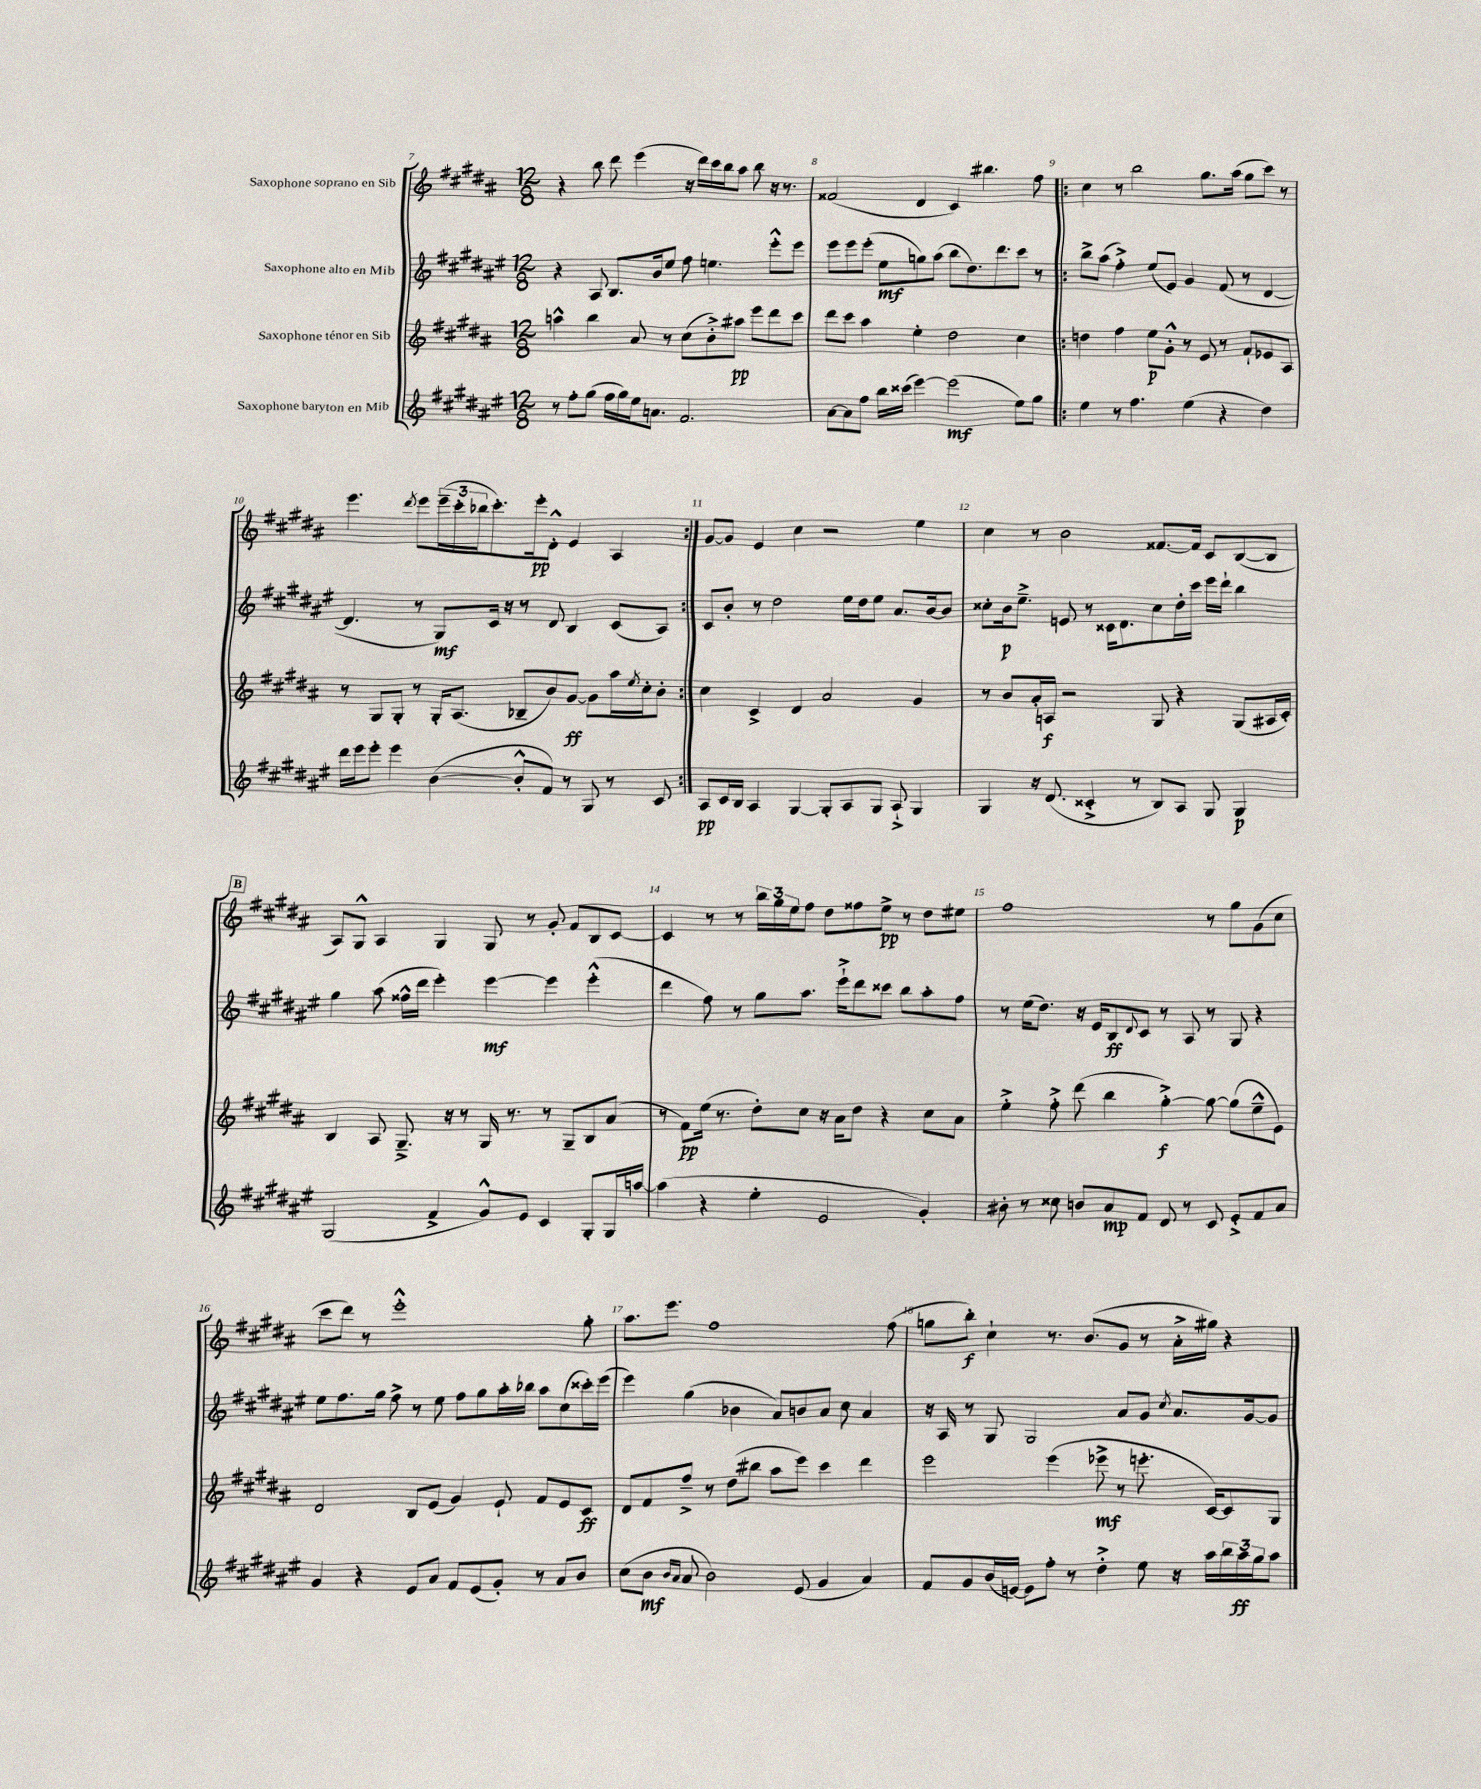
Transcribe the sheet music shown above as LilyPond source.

<<
\new StaffGroup <<
\new Staff = "s0" \with { instrumentName = "Saxophone soprano en Sib" } {
    \clef treble \key b \major \numericTimeSignature \time 12/8
    r4 b''8 dis'''8 e'''4( r16 dis'''16) cis'''16 b''16 ais''8 b''8 r16 r8. |
    fisis'2( dis'4 cis'4) bis''4. fis''8 |
    \repeat volta 2 { cis''4 r8 b''2 gis''8. ais''16( gis''8 cis'''8) r8 |
    e'''4. \acciaccatura { dis'''8 } e'''8 \tuplet 3/2 { e'''16--( cis'''16-. bes''16 } cis'''8.-.) e'''16-.\pp dis'8-.-^ e'4 ais4 | }
    gis'8~ gis'8 e'4 cis''4 r2 e''4 |
    cis''4 r8 b'2 fisis'8.~ fisis'16 cis'8 b8~( b8 |
    \mark \markup { \box "B" } ais8) gis8-^ ais4 gis4 gis8 r8 gis'8-. fis'8 b8 cis'8~ |
    cis'4 r8 r8 \tuplet 3/2 { b''16 gis''16 e''16 } fis''8 dis''8 fisis''8 e''8->\pp r8 dis''8 eis''8 |
    fis''1 r8 gis''8 gis'8( cis''8 |
    cis'''8 dis'''8) r8 e'''1-.-^ gis''8-. |
    ais''8. e'''8. fis''1 fis''8( |
    g''8 b''8-.\f) cis''4-! r8. b'8.( gis'8 r8 ais'16-.-> gis''16) r4 \bar "|." |
}
\new Staff = "s1" \with { instrumentName = "Saxophone alto en Mib" } {
    \clef treble \key fis \major \numericTimeSignature \time 12/8
    r4 ais8 b8. b'16 eis''8 fis''8 e''4. eis'''8-.-^ eis'''8 |
    eis'''8 eis'''8 eis'''8-.( eis''8\mf g''8) ais''8( b''8 dis''8.) dis'''8. cis'''8 r8 |
    \repeat volta 2 { b''8-> ais''8( fis''4-.->) eis''8( eis'8) gis'4 fis'8( r8 dis'4~ |
    dis'4. r8 gis8\mf) cis'16 r16 r8 dis'8 b4 cis'8( ais8) | }
    cis'8 b'8-. r8 dis''2 eis''16 dis''16 eis''8 ais'8. b'16~ b'8 |
    cisis''8-. b'16\p eis''8.---> e'8 r8 cisis'16 dis'8. cisis''8 dis''16-. cis'''16 eis'''16 dis'''16-! b''4 |
    \mark \markup { \box "B" } gis''4 ais''8( fisis''16-^ dis'''16 eis'''4-.) eis'''4~\mf eis'''4 eis'''4-.-^( |
    dis'''4 fis''8) r8 gis''8 ais''8. eis'''16-!-> dis'''8 cisis'''8 b''8 ais''8-. fis''8 |
    r8 eis''16( dis''8.) r16 eis'16 b8\ff \appoggiatura { dis'8 } cis'8 r8 ais8 r8 gis8 r4 |
    eis''8 fis''8. gis''16 fis''8-> r8 eis''8 fis''8 gis''8 ais''16-. bes''16 ais''8 cis''8( cisis'''16-.) eis'''16( |
    eis'''4) gis''4( bes'4 ais'8) b'8 ais'8 cis''8 ais'4 |
    r16 ais16 r8 gis8 gis2 ais'8 gis'8 \acciaccatura { cis''8 } ais'8. gis'16~ gis'8 \bar "|." |
}
\new Staff = "s2" \with { instrumentName = "Saxophone ténor en Sib" } {
    \clef treble \key b \major \numericTimeSignature \time 12/8
    a''4-^ b''4 ais'8 r8 cis''8( b'8-.->) ais''8\pp e'''8 dis'''8 cis'''8 |
    dis'''8 cis'''8 ais''4 e''4-. dis''2 cis''4 |
    \repeat volta 2 { d''4 fis''4 e''8\p gis'8-.-^ r8 e'8 r8 fis'8-! ees'8 ais8 |
    r8 gis8 gis8-. r8 gis16-. ais8.( bes8-- b'8) gis'8~\ff gis'8 ais''16 \acciaccatura { e''8 } cis''16-. b'8-. | }
    cis''4 cis'4-> dis'4 ais'2 gis'4 |
    r8 b'8 ais'16-. a16\f r2 gis8 r4 gis8( ais16 cis'16-.) |
    \mark \markup { \box "B" } b4 ais8 gis8.---> r16 r8 gis16 r8. r8 gis8-- b8 ais'8( |
    r8 fis'8\pp) e''16( r8. dis''8-.) cis''8 r16 ais'16 dis''8 r4 cis''8 ais'8 |
    e''4-.-> fis''8-.-> dis'''8( b''4 gis''4~-.->\f) gis''8~ gis''8( e''8---^ e'8) |
    dis'2 b8 e'8( gis'4) e'8-! fis'8 e'8 cis'8\ff |
    dis'8 fis'8 fis''8---> r8 dis''8( bis''8 ais''8 e'''8) cis'''4 dis'''4 |
    e'''2 e'''4( ees'''8->\mf r8 e'''8.-. cis'16~) cis'8 gis8 \bar "|." |
}
\new Staff = "s3" \with { instrumentName = "Saxophone baryton en Mib" } {
    \clef treble \key fis \major \numericTimeSignature \time 12/8
    r8 fis''8-. gis''8( fis''16 gis''16) eis''16 a'8. fis'2. |
    ais'8~ ais'8 fis''8 b''16 cisis'''16( eis'''4~) eis'''2\mf( eis''8) gis''8 |
    \repeat volta 2 { eis''4 r8 fis''4. eis''4( r4 dis''4) |
    dis'''16 eis'''16 eis'''8-. eis'''4 b'4~( b'8-.-^ fis'8) r8 gis8 r8 cis'8 | }
    ais8\pp cis'16 b16 ais4 gis4~ gis8-. ais8 gis8 ais8-!-> gis4 |
    gis4 r16 dis'8.( cisis'4-.-> r8 b8) ais8 gis8 gis4\p |
    \mark \markup { \box "B" } gis2( fis'4-> gis'8-^) eis'8 cis'4 gis8-. gis16 a''16~ |
    a''4( r4 eis''4-. eis'2 gis'4-.) |
    bis'8-. r8 cisis''8 b'8 ais'8\mp fis'8 dis'8 r8 cis'8 eis'8-.-> fis'8 ais'8 |
    gis'4 r4 eis'8 ais'8 fis'8 eis'8( gis'8-.) r8 ais'8 b'8 |
    cis''8( b'8\mf \grace { b'16 ais'16 } ais'8 b'2) eis'8( gis'4 ais'4) |
    fis'8 gis'8 b'16( e'16~) e'8 fis''8-. r8 dis''4-.-> eis''8 r16 ais''16 \tuplet 3/2 { b''16 ais''16\ff gis''16 } ais''8 \bar "|." |
}
>>
>>
\layout { \context { \Score currentBarNumber = #7 \override BarNumber.break-visibility = ##(#f #t #t) barNumberVisibility = #all-bar-numbers-visible } }
